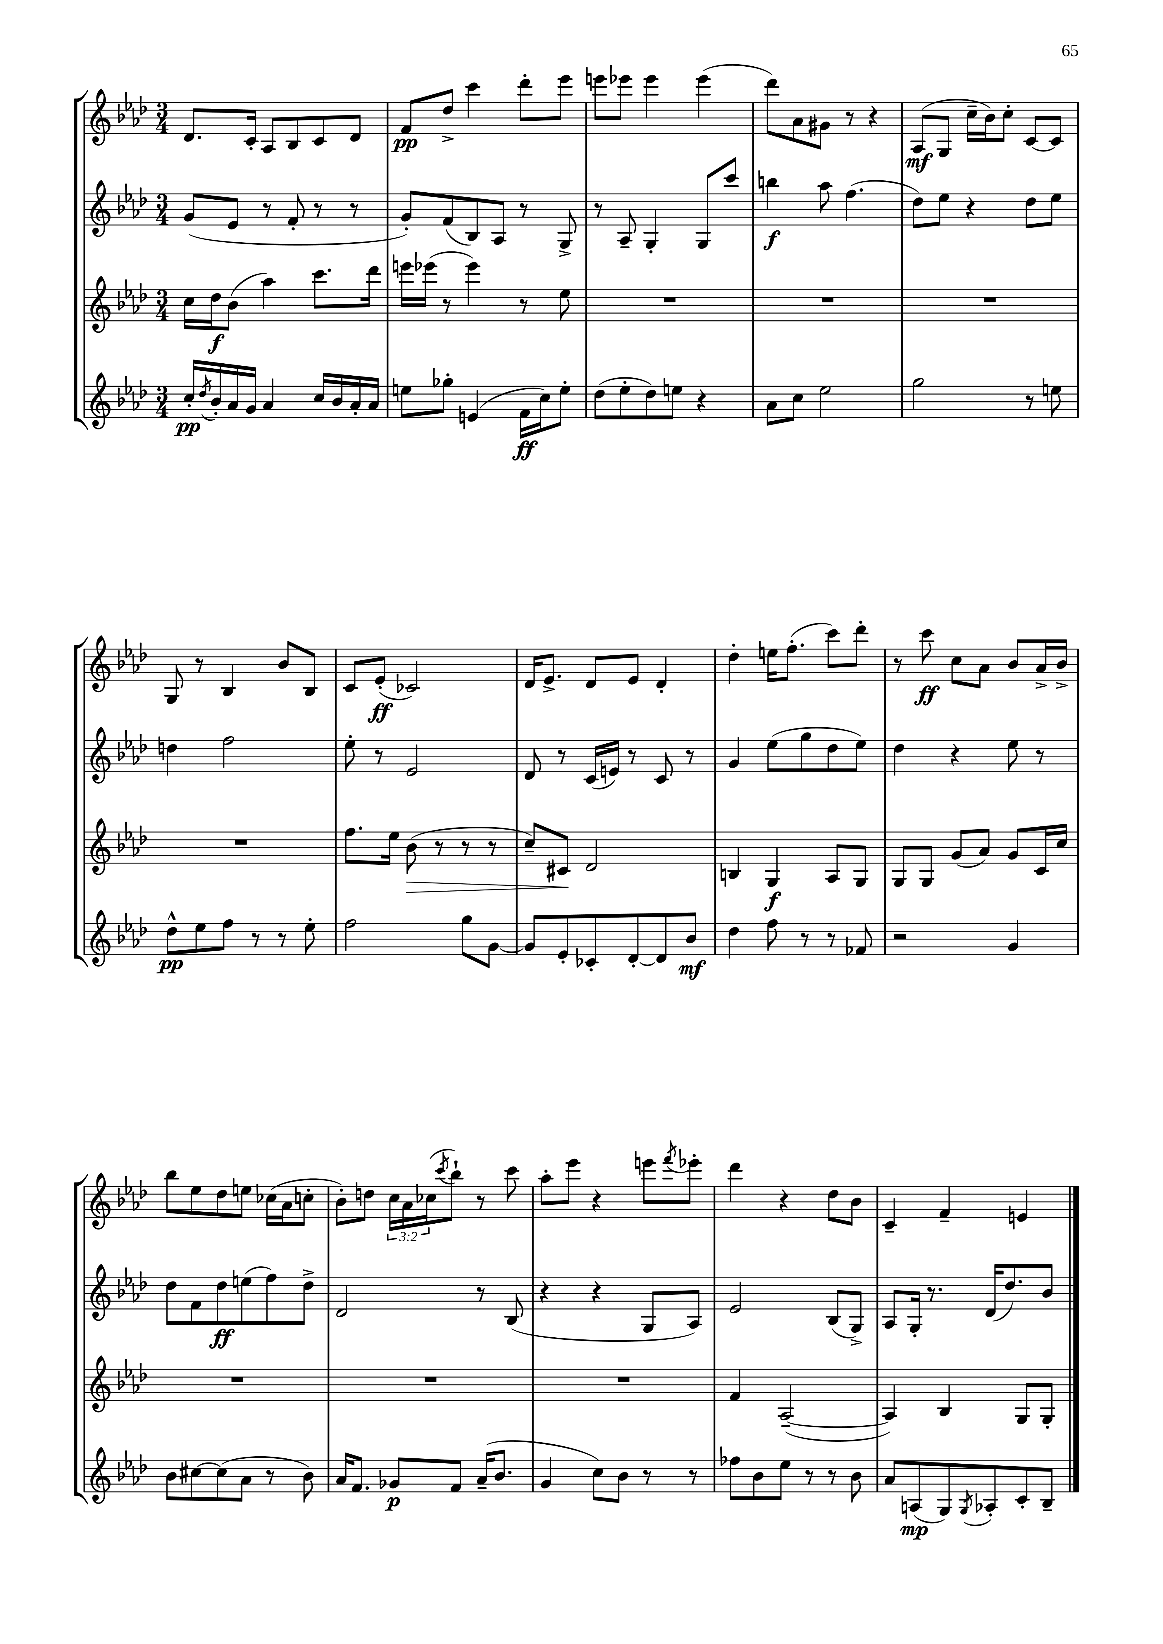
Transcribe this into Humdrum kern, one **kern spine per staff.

**kern	**dynam	**kern	**dynam	**kern	**dynam	**kern	**dynam
*part4	*part4	*part3	*part3	*part2	*part2	*part1	*part1
*staff4	*staff4	*staff3	*staff3	*staff2	*staff2	*staff1	*staff1
*clefG2	*	*clefG2	*	*clefG2	*	*clefG2	*
*k[b-e-a-d-]	*	*k[b-e-a-d-]	*	*k[b-e-a-d-]	*	*k[b-e-a-d-]	*
*M3/4	*	*M3/4	*	*M3/4	*	*M3/4	*
=58	=58	=58	=58	=58	=58	=58	=58
16cc'/LL	pp	16cc\LL	.	(8g/L	.	8.d-/L	.
8qdd-/	.	.	.	.	.	.	.
16b-'/	.	16dd-\J	f	.	.	.	.
16a-/	.	(8b-\J	.	8e-/J	.	.	.
16g/JJ	.	.	.	.	.	16c'/Jk	.
4a-/	.	4aa-\)	.	8r	.	8A-/L	.
.	.	.	.	8f'/	.	8B-/	.
16cc/LL	.	8.ccc\L	.	8r	.	8c/	.
16b-/	.	.	.	.	.	.	.
16a-'/	.	.	.	8r	.	8d-/J	.
16a-/JJ	.	16ddd-\Jk	.	.	.	.	.
=59	=59	=59	=59	=59	=59	=59	=59
8een\L	.	16eeen\LL	.	8g'/L)	.	8f/L	pp
.	.	(16eee-X\JJ	.	.	.	.	.
8gg-X'\J	.	8r	.	(8f/	.	8dd-^/J	.
(4en/	.	4eee-\)	.	8B-/)	.	4ccc\	.
.	.	.	.	8A-/J	.	.	.
16f\LL	ff	8r	.	8r	.	8ddd-'\L	.
16cc\J)	.	.	.	.	.	.	.
8ee'\J	.	8ee-\	.	8G^/	.	8eee-\J	.
=60	=60	=60	=60	=60	=60	=60	=60
(8dd-\L	.	2.r	.	8r	.	8eeen\L	.
8ee-'\	.	.	.	8A-~/	.	8eee-X\J	.
8dd-\)	.	.	.	4G'/	.	4eee-\	.
8een\J	.	.	.	.	.	.	.
4r	.	.	.	8G/L	.	(4eee-\	.
.	.	.	.	8ccc/J	.	.	.
=61	=61	=61	=61	=61	=61	=61	=61
8a-\L	.	2.r	.	4bbn\	f	8ddd-\L)	.
8cc\J	.	.	.	.	.	8a-\	.
2ee-\	.	.	.	8aa-\	.	8g#X\J	.
.	.	.	.	(4.ff\	.	8r	.
.	.	.	.	.	.	4r	.
=62	=62	=62	=62	=62	=62	=62	=62
2gg\	.	2.r	.	8dd-\L)	.	(8A-/L	mf
.	.	.	.	8ee-\J	.	8G/J	.
.	.	.	.	4r	.	16cc~\LL	.
.	.	.	.	.	.	16b-\J)	.
.	.	.	.	.	.	8cc'\J	.
8r	.	.	.	8dd-\L	.	[8c/L	.
8een\	.	.	.	8ee-\J	.	8c/J]	.
!!LO:LB:g=z
=63	=63	=63	=63	=63	=63	=63	=63
8dd-^^\L	pp	2.r	.	4ddn\	.	8G/	.
8ee-\	.	.	.	.	.	8r	.
8ff\J	.	.	.	2ff\	.	4B-/	.
8r	.	.	.	.	.	.	.
8r	.	.	.	.	.	8b-/L	.
8ee-'\	.	.	.	.	.	8B-/J	.
=64	=64	=64	=64	=64	=64	=64	=64
2ff\	.	8.ff\L	.	8ee-'\	.	8c/L	.
.	.	.	.	8r	.	(8e-'/J	ff
.	.	16ee-\Jk	.	.	.	.	.
!	!	!	!LO:HP:b	!	!	!	!
.	.	(8b-\	>	2e-/	.	2c-X/)	.
.	.	8r	.	.	.	.	.
8gg\L	.	8r	.	.	.	.	.
[8g\J	.	8r	.	.	.	.	.
=65	=65	=65	=65	=65	=65	=65	=65
8g/L]	.	8cc~/L)	.	8d-/	.	16d-/KL	.
.	.	.	.	.	.	8.e-^/J	.
8e-'/	.	8c#X/J	.	8r	.	.	.
8c-X'/	.	2d-/	]	(16c/LL	.	8d-/L	.
.	.	.	.	16en/JJ)	.	.	.
[8d-'/	.	.	.	8r	.	8e-/J	.
8d-/]	.	.	.	8c/	.	4d-'/	.
8b-/J	mf	.	.	8r	.	.	.
=66	=66	=66	=66	=66	=66	=66	=66
4dd-\	.	4Bn/	.	4g/	.	4dd-'\	.
8ff\	.	4G/	f	(8ee-\L	.	16een\KL	.
.	.	.	.	.	.	(8.ff'\J	.
8r	.	.	.	8gg\	.	.	.
8r	.	8A-/L	.	8dd-\	.	8ccc\L)	.
8f-X/	.	8G/J	.	8ee-\J)	.	8ddd-'\J	.
=67	=67	=67	=67	=67	=67	=67	=67
2r	.	8G/L	.	4dd-\	.	8r	.
.	.	8G/J	.	.	.	8ccc\	ff
.	.	(8g/L	.	4r	.	8cc\L	.
.	.	8a-/J)	.	.	.	8a-\J	.
4g/	.	8g/L	.	8ee-\	.	8b-/L	.
.	.	16c/L	.	8r	.	16a-^/L	.
.	.	16cc/JJ	.	.	.	16b-^/JJ	.
!!LO:LB:g=z
=68	=68	=68	=68	=68	=68	=68	=68
8b-\L	.	2.r	.	8dd-\L	.	8bb-\L	.
[8cc#X\	.	.	.	8f\	.	8ee-\	.
(8cc#\]	.	.	.	8dd-\	ff	8dd-\	.
8a-\J	.	.	.	(8een\	.	8een\J	.
8r	.	.	.	8ff\)	.	(16cc-X\LL	.
.	.	.	.	.	.	16a-\J	.
8b-\)	.	.	.	8dd-^\J	.	8ccn'\J	.
=69	=69	=69	=69	=69	=69	=69	=69
16a-/KL	.	2.r	.	2d-/	.	8b-'\L)	.
8.f/J	.	.	.	.	.	.	.
.	.	.	.	.	.	8ddn\J	.
8g-X/L	p	.	.	.	.	24cc\LL	.
.	.	.	.	.	.	24a-\	.
.	.	.	.	.	.	(24cc-X\J	.
.	.	.	.	.	.	8qccc/	.
8f/J	.	.	.	.	.	8bb-`\J)	.
(16a-~/KL	.	.	.	8r	.	8r	.
8.b-/J	.	.	.	.	.	.	.
.	.	.	.	(8B-/	.	8ccc\	.
=70	=70	=70	=70	=70	=70	=70	=70
4g/	.	2.r	.	4r	.	8aa-'\L	.
.	.	.	.	.	.	8eee-\J	.
8cc\L)	.	.	.	4r	.	4r	.
8b-\J	.	.	.	.	.	.	.
8r	.	.	.	8G/L	.	8eeen\L	.
.	.	.	.	.	.	8qfff/	.
8r	.	.	.	8A-/J)	.	8eee-X'\J	.
=71	=71	=71	=71	=71	=71	=71	=71
8ff-X\L	.	4f/	.	2e-/	.	4ddd-\	.
8b-\	.	.	.	.	.	.	.
8ee-\J	.	([2A-~/	.	.	.	4r	.
8r	.	.	.	.	.	.	.
8r	.	.	.	(8B-/L	.	8dd-\L	.
8b-\	.	.	.	8G^/J)	.	8b-\J	.
=72	=72	=72	=72	=72	=72	=72	=72
8a-/L	.	4A-/])	.	8A-/L	.	4c~/	.
(8An/	mp	.	.	16G'/Jk	.	.	.
.	.	.	.	8.r	.	.	.
8G/)	.	4B-/	.	.	.	4f~/	.
8qG/	.	.	.	.	.	.	.
8A-X'/	.	.	.	(16d-/KL	.	.	.
.	.	.	.	8.dd-/)	.	.	.
8c'/	.	8G/L	.	.	.	4en/	.
8B-~/J	.	8G'/J	.	8b-/J	.	.	.
==	==	==	==	==	==	==	==
*-	*-	*-	*-	*-	*-	*-	*-
